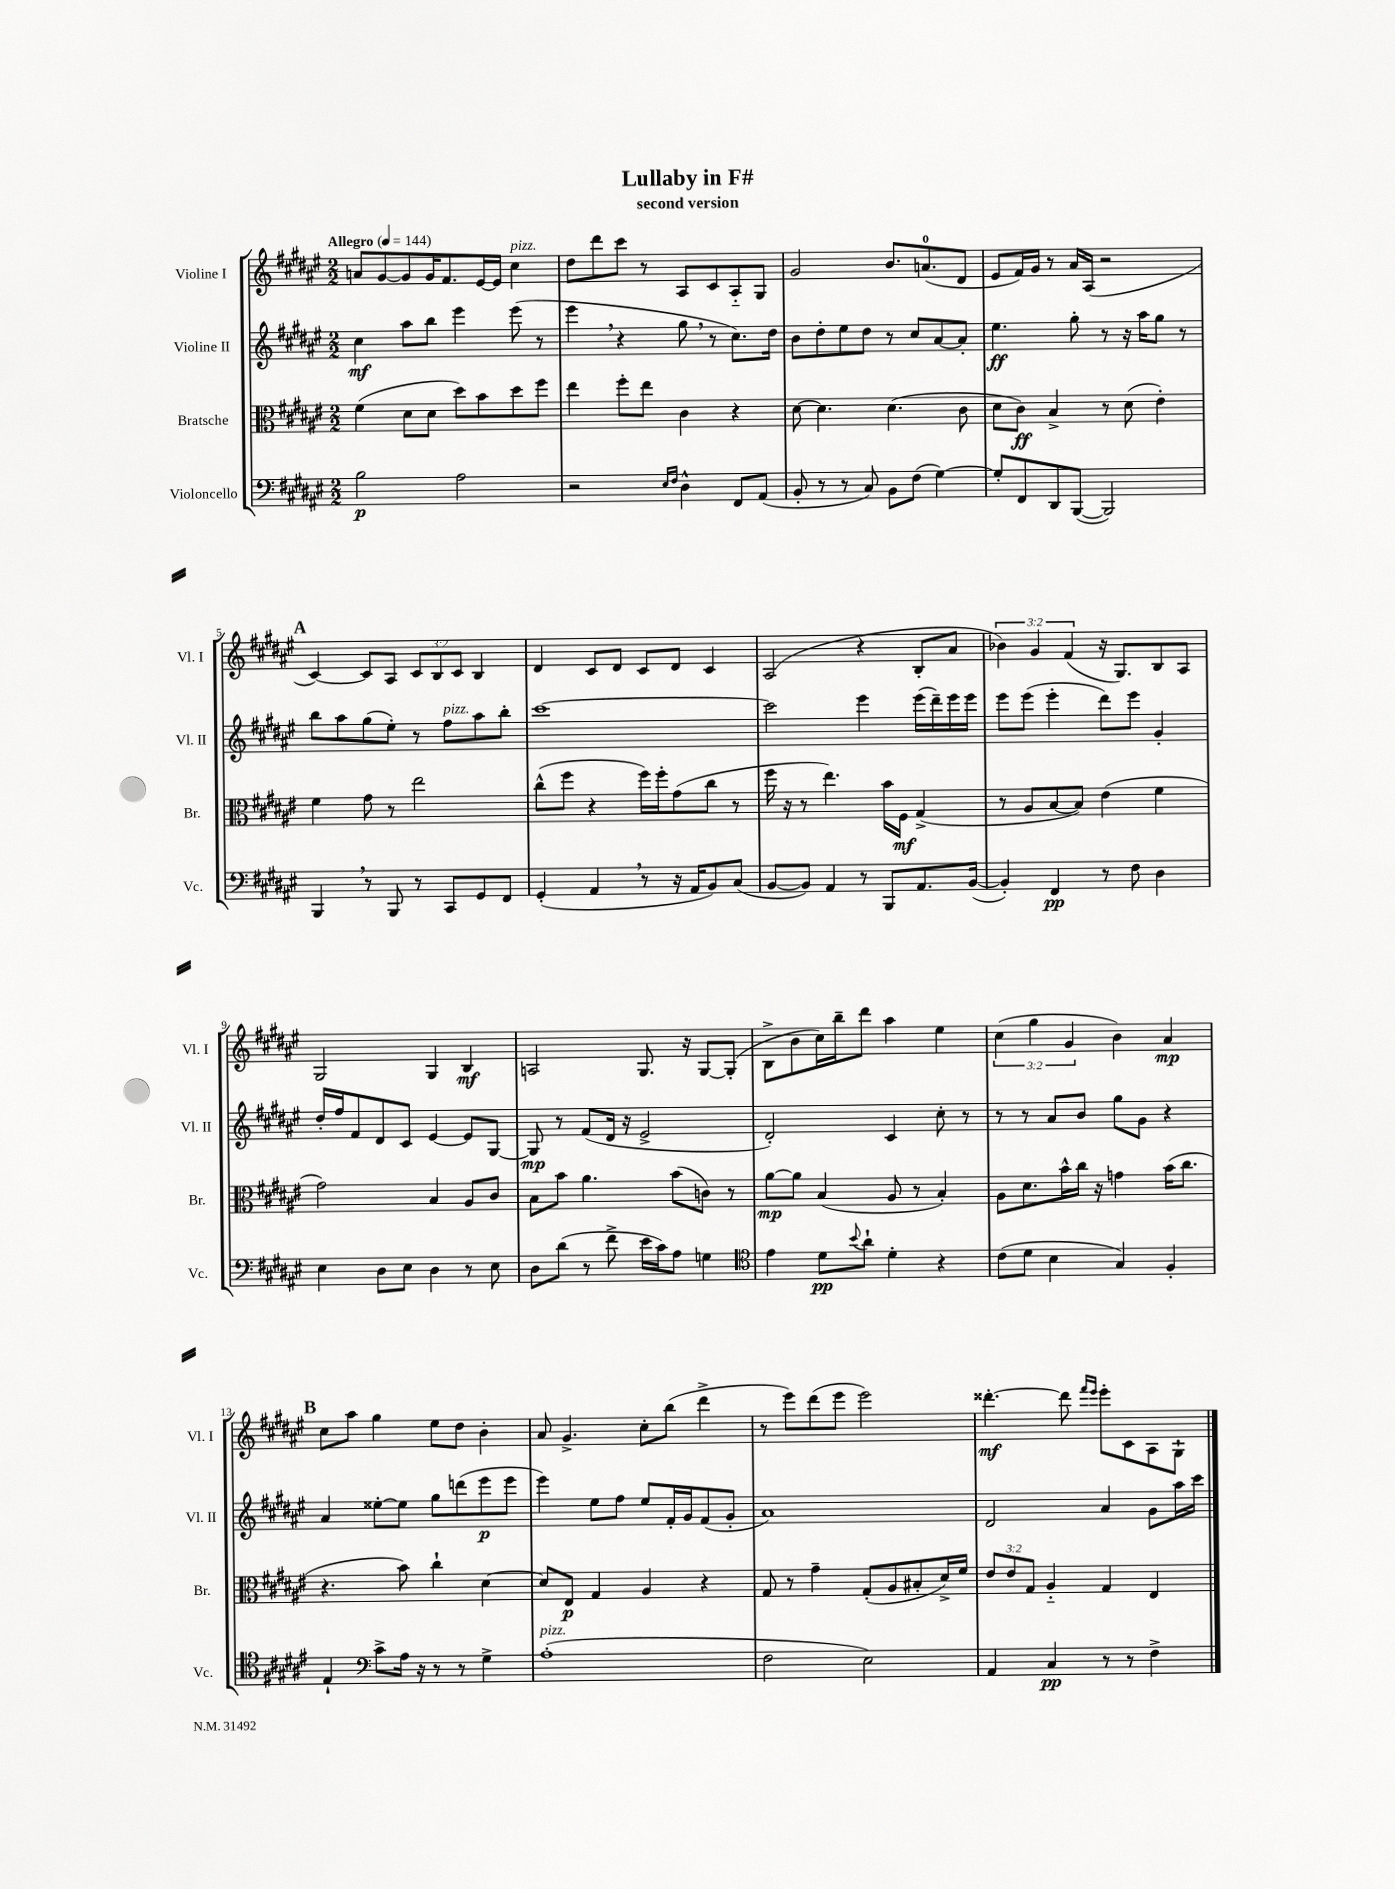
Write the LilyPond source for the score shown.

\header { title = "Lullaby in F#" subtitle = "second version" }
<<
\new StaffGroup <<
\new Staff = "s0" \with { instrumentName = "Violine I" shortInstrumentName = "Vl. I" } {
    \clef treble \key fis \major \numericTimeSignature \time 2/2 \override Staff.TupletNumber.text = #tuplet-number::calc-fraction-text \tempo "Allegro" 4 = 144
    a'8 gis'8~ gis'8 gis'16 fis'8. eis'16~ eis'16 cis''4^\markup { \italic "pizz." } |
    dis''8 dis'''8 cis'''8 r8 ais8 cis'8 ais8-_ gis8 |
    gis'2 b'8. a'8.-0( dis'8 |
    eis'8 fis'16) gis'16 r8 ais'16 ais16( r2 |
    \mark \markup { \bold "A" } cis'4~) cis'8 ais8 \tuplet 3/2 { cis'8 b8 cis'8 } b4 |
    dis'4 cis'8 dis'8 cis'8 dis'8 cis'4 |
    ais2( r4 b8-. ais'8 |
    \tuplet 3/2 { bes'4) gis'4 fis'4( } r16 gis8.) b8 ais8 |
    gis2 gis4 b4\mf |
    a2 gis8. r16 gis8~ gis8-.( |
    b8-> b'8 cis''16) b''16-- dis'''8 ais''4 eis''4 |
    \tuplet 3/2 { cis''4( gis''4 gis'4 } b'4) ais'4\mp |
    \mark \markup { \bold "B" } cis''8 ais''8 gis''4 eis''8 dis''8 b'4-. |
    ais'8 gis'4.-> cis''8-. b''8( dis'''4-> |
    r8 eis'''8) dis'''8( eis'''8 eis'''2) |
    disis'''4.~-.\mf disis'''8 \grace { fis'''16 eis'''16 } eis'''8-. cis'8 ais8 gis8-! \bar "|." |
}
\new Staff = "s1" \with { instrumentName = "Violine II" shortInstrumentName = "Vl. II" } {
    \clef treble \key fis \major \numericTimeSignature \time 2/2
    cis''4\mf ais''8 b''8 eis'''4 eis'''8( r8 |
    eis'''4 \breathe r4 gis''8 \breathe r8 cis''8.) dis''16 |
    b'8 dis''8-. eis''8 dis''8 r8 cis''8 ais'8~ ais'8-. |
    eis''4.\ff gis''8-. r8 r16 ais''16 gis''8 r8 |
    \mark \markup { \bold "A" } b''8 ais''8 gis''8( eis''8-.) r8 fis''8^\markup { \italic "pizz." } ais''8 b''8-. |
    cis'''1~ |
    cis'''2 eis'''4 eis'''16( dis'''16--) eis'''16 eis'''16 |
    eis'''8 eis'''8( eis'''4-. dis'''8) eis'''8 gis'4-. |
    dis''16-. fis''16 fis'8 dis'8 cis'8 eis'4~ eis'8 gis8~ |
    gis8\mp r8 fis'8( dis'16 r16 eis'2-> |
    dis'2-.) cis'4 cis''8-. r8 |
    r8 r8 ais'8 b'8 gis''8 gis'8 r4 |
    \mark \markup { \bold "B" } ais'4 eisis''8~-. eisis''8 gis''8 d'''8( eis'''8\p eis'''8 |
    eis'''4) eis''8 fis''8 eis''8 fis'16-. gis'16 fis'8( gis'8-. |
    ais'1) |
    dis'2 ais'4 gis'8 ais''16 cis'''16 \bar "|." |
}
\new Staff = "s2" \with { instrumentName = "Bratsche" shortInstrumentName = "Br." } {
    \clef alto \key fis \major \numericTimeSignature \time 2/2 \override Staff.TupletNumber.text = #tuplet-number::calc-fraction-text
    fis'4( dis'8 dis'8 dis''8) b'8 dis''8 fis''8 |
    eis''4 fis''8-. eis''8 cis'4 r4 |
    dis'8~ dis'4. dis'4.( cis'8 |
    dis'8 cis'8\ff) b4-> r8 dis'8( eis'4-.) |
    \mark \markup { \bold "A" } fis'4 gis'8 r8 eis''2 |
    cis''8-^( fis''8 r4 fis''16) fis''16-. gis'8( cis''8 r8 |
    fis''16 r16 r8 eis''4.) b'16 fis16\mf gis4->( |
    r8 ais8 b8~ b8) eis'4( fis'4 |
    gis'2) b4 ais8 cis'8 |
    b8 b'8 ais'4. b'8( c'8) r8 |
    ais'8~\mp ais'8 b4( ais8 r8 b4-.) |
    ais8 dis'8. b'16-^ cis''16 r16 g'4 b'16( cis''8. |
    \mark \markup { \bold "B" } r4. b'8) cis''4-! dis'4~ |
    dis'8 eis8\p gis4 ais4 r4 |
    gis8 r8 gis'4-- gis8-.( ais8 bis8-. dis'16->) fis'16 |
    \tuplet 3/2 { eis'8 eis'8 gis8 } ais4-_ gis4 eis4 \bar "|." |
}
\new Staff = "s3" \with { instrumentName = "Violoncello" shortInstrumentName = "Vc." } {
    \clef bass \key fis \major \numericTimeSignature \time 2/2
    b2\p ais2 |
    r2 \grace { eis16 fis16 } dis4-^ fis,8 ais,8( |
    b,8-. r8 r8 cis8) b,8 fis8( gis4~) |
    gis8-. fis,8 dis,8 b,,8~( b,,2) |
    \mark \markup { \bold "A" } b,,4 \breathe r8 b,,8 r8 cis,8 gis,8 fis,8 |
    gis,4-.( ais,4 \breathe r8 r16 ais,16 b,8) cis8( |
    b,8~ b,8) ais,4 r8 b,,8 ais,8. b,16~( |
    b,4-.) fis,4\pp r8 fis8 dis4 |
    eis4 dis8 eis8 dis4 r8 eis8 |
    dis8 dis'8( r8 fis'8-> eis'16 cis'16) ais8 g4 |
    \clef tenor eis'4 dis'8\pp \appoggiatura { b'8 } ais'8-! dis'4-. r4 |
    cis'8( dis'8 b4 gis4) fis4-. |
    \mark \markup { \bold "B" } eis4-! \clef bass cis'8-> ais16 r16 r8 r8 gis4-> |
    ais1-.^\markup { \italic "pizz." }( |
    fis2 eis2) |
    ais,4 cis4\pp r8 r8 fis4-> \bar "|." |
}
>>
>>
